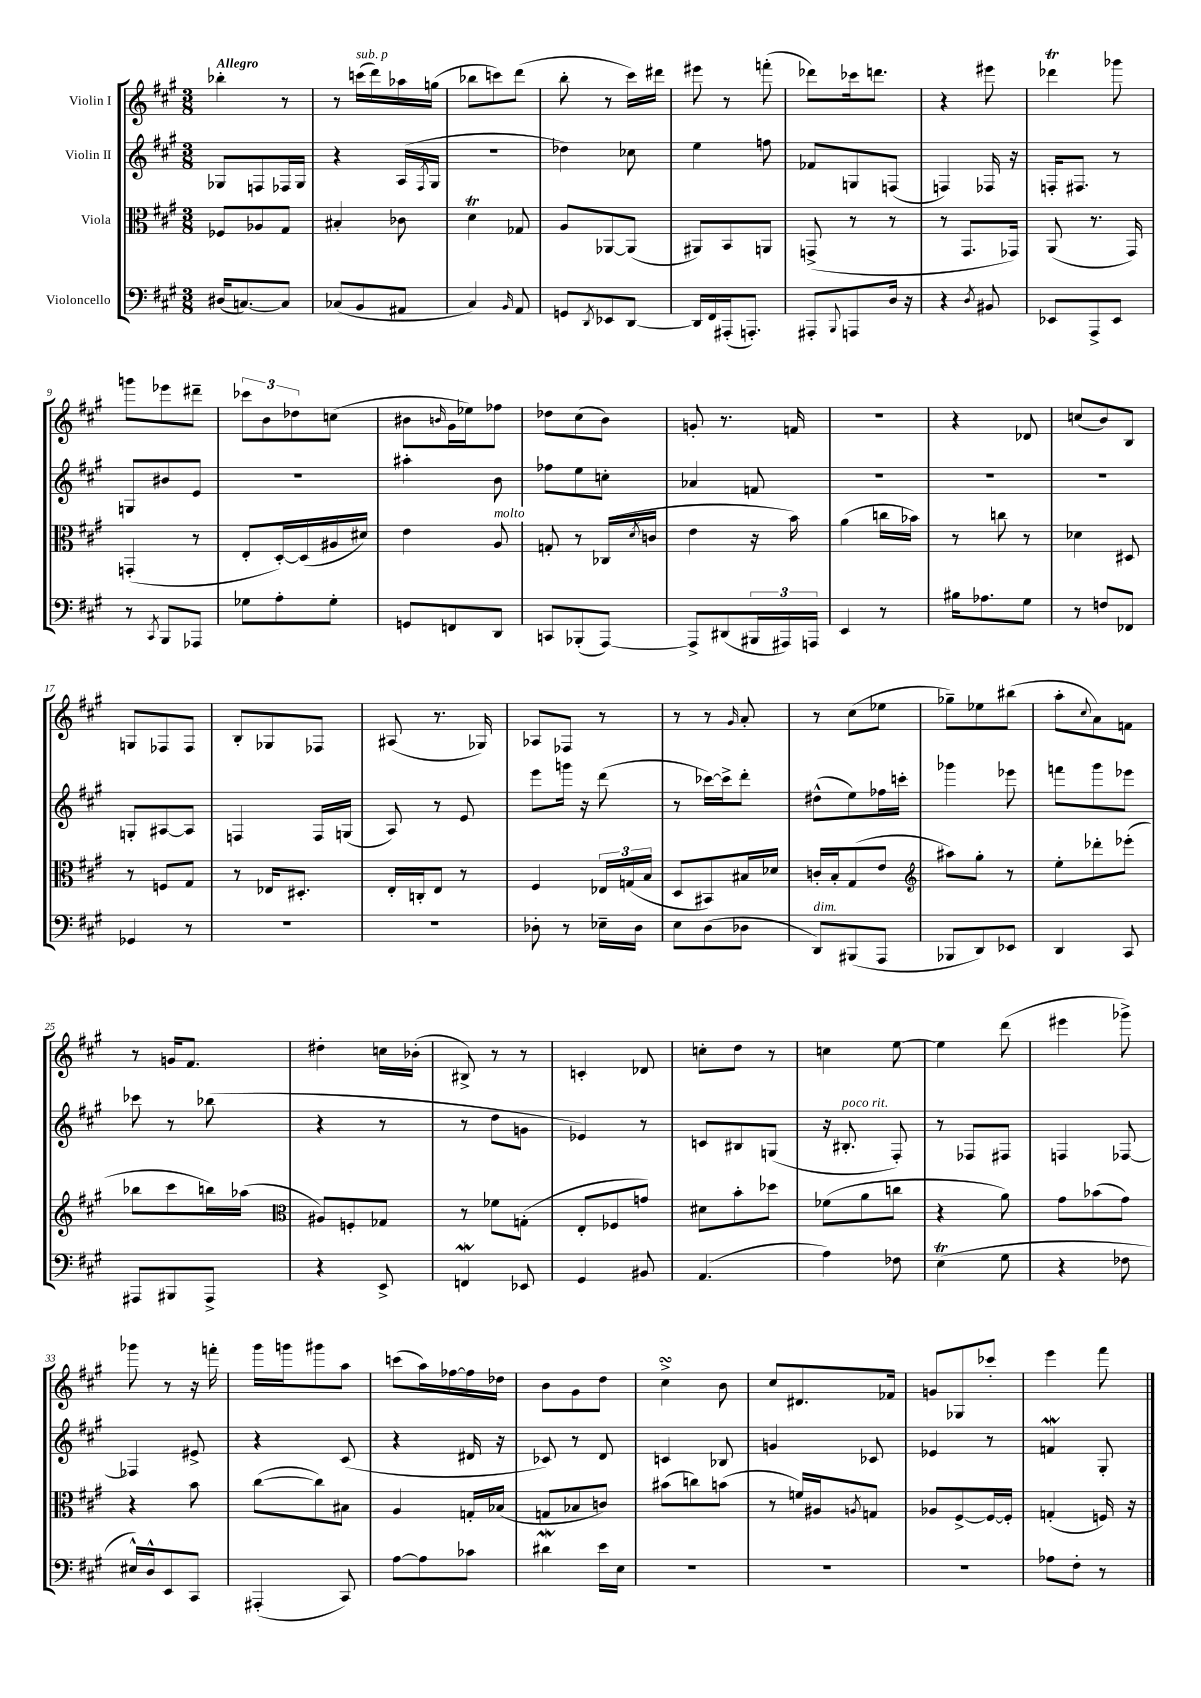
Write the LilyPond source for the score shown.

<<
\new StaffGroup <<
\new Staff = "s0" \with { instrumentName = "Violin I" } {
    \clef treble \key a \major \numericTimeSignature \time 3/8 \tempo "Allegro"
    bes''4-. r8 |
    r8 c'''16^\markup { \italic "sub. p" }( d'''16) aes''16 g''16( |
    bes''8 c'''8) d'''8( |
    b''8-. r8 cis'''16) dis'''16 |
    eis'''8 r8 f'''8-.( |
    des'''8) ces'''16 d'''8. |
    r4 eis'''8 |
    des'''4\trill ges'''8 |
    g'''8 ees'''8 dis'''8-- |
    \tuplet 3/2 { ces'''8 b'8 des''8 } c''8( |
    bis'8 \grace { b'16 } gis'16 ees''16) fes''8 |
    des''8 cis''8( b'8) |
    g'8-. r8. f'16 |
    R4. |
    r4 des'8 |
    c''8( b'8) b8 |
    g8 fes8 fes8 |
    b8-. ges8 fes8 |
    ais8( r8. ges16) |
    aes8 fes8 r8 |
    r8 r8 \grace { gis'16 } a'8-. |
    r8 cis''8( ees''8 |
    ges''8--) ees''8 bis''8( |
    a''8-. \appoggiatura { cis''8 } a'8) f'8 |
    r8 g'16 fis'8. |
    dis''4-. c''16 bes'16-.( |
    bis8->) r8 r8 |
    c'4-. des'8 |
    c''8-. d''8 r8 |
    c''4 e''8~ |
    e''4 d'''8( |
    eis'''4 ges'''8->) |
    ges'''8 r8 r16 f'''16-. |
    gis'''16 g'''16 gis'''8 a''8 |
    c'''8( a''16) fes''16~ fes''16 des''16 |
    b'8 gis'8 d''8 |
    cis''4->\turn b'8 |
    cis''8 dis'8. fes'16 |
    g'8 ges8 ces'''8-. |
    e'''4 fis'''8 \bar "|." |
}
\new Staff = "s1" \with { instrumentName = "Violin II" } {
    \clef treble \key a \major \numericTimeSignature \time 3/8
    ges8 f8 fes16 ges16 |
    r4 a16( \acciaccatura { fis8 } gis16 |
    R4. |
    des''4) ces''8 |
    e''4 f''8 |
    fes'8 g8 f8( |
    f4) fes16 r16 |
    f16-. fis8. r8 |
    g8 bis'8 e'8 |
    r4. |
    ais''4-. b'8 |
    fes''8 e''8 c''8-. |
    aes'4 f'8 |
    R4. |
    R4. |
    R4. |
    g8-. ais8~ ais8 |
    f4 f16 g16( |
    a8) r8 e'8 |
    e'''8 g'''16 r16 d'''8( |
    r8 ces'''16~) ces'''16-> d'''8-. |
    dis''8-^( e''8) fes''16 c'''16-. |
    ges'''4 ees'''8 |
    f'''8 gis'''8 ees'''8 |
    ces'''8 r8 bes''8( |
    r4 r8 |
    r8 d''8 g'8 |
    ees'4) r8 |
    c'8 bis8 g8( |
    r16 bis8.-.^\markup { \italic "poco rit." } fis8-.) |
    r8 fes8 fis8 |
    f4 fes8~ |
    fes4 eis'8-> |
    r4 cis'8( |
    r4 dis'16 r16 |
    ces'8) r8 d'8 |
    c'4 bes8 |
    g'4 ces'8 |
    ees'4 r8 |
    f'4\mordent gis8-. \bar "|." |
}
\new Staff = "s2" \with { instrumentName = "Viola" } {
    \clef alto \key a \major \numericTimeSignature \time 3/8
    fes8 aes8 gis8 |
    bis4-. ces'8 |
    d'4\trill ges8 |
    a8 aes,8~ aes,8( |
    ais,8) b,8 a,8 |
    g,8->( r8 r8 |
    r8 gis,8. ges,16) |
    a,8( r8. gis,16) |
    g,4-.( r8 |
    e8-. d16~-.) d16( ais16 dis'16) |
    e'4 a8^\markup { \italic "molto" } |
    g8-. r8 ces16( \acciaccatura { d'8 } c'16 |
    e'4 r16 b'16) |
    a'4( c''16 bes'16) |
    r8 c''8 r8 |
    des'4 dis8 |
    r8 f8 gis8 |
    r8 ees16 dis8.-. |
    e16-. c16-. e8 r8 |
    fis4 \tuplet 3/2 { ees16 g16( b16 } |
    d8 bis,8) bis16 des'16 |
    c'16-. b16-. gis8( e'8 |
    \clef treble ais''8) gis''8-. r8 |
    e''8-. des'''8-. ees'''8-.( |
    bes''8 cis'''8 b''16) aes''16( |
    \clef alto ais8) f8-. ges8 |
    r8 fes'8 g8-.( |
    e8-. fes8 g'8) |
    dis'8 b'8-. des''8 |
    fes'8( a'8 c''8 |
    r4 a'8) |
    gis'8 bes'8( gis'8) |
    r4 b'8 |
    cis''8~( cis''8) bis8 |
    a4 g16-. bes16( |
    g8 bes8 c'8) |
    bis'8( c''8) b'8( |
    r8 f'16) ais16 \acciaccatura { a8 } g8 |
    aes8 fis8~-> fis16~ fis16-. |
    g4-.( f16) r16 \bar "|." |
}
\new Staff = "s3" \with { instrumentName = "Violoncello" } {
    \clef bass \key a \major \numericTimeSignature \time 3/8
    dis16( c8.~) c8 |
    ces8( b,8 ais,8 |
    cis4) \grace { b,16 } a,8 |
    g,8 \acciaccatura { d,8 } ees,8 d,8~ |
    d,16 fis,16 ais,,16-.( a,,8.-.) |
    ais,,8-. \appoggiatura { b,,8 } a,,8 d16 r16 |
    r4 \acciaccatura { d8 } bis,8 |
    ees,8 a,,8-> ees,8 |
    r8 \acciaccatura { cis,8 } b,,8 aes,,8 |
    ges8 a8-. ges8-. |
    g,8 f,8 d,8 |
    c,8 bes,,8-.( a,,8~) |
    a,,8-> dis,8( \tuplet 3/2 { bis,,16 ais,,16) a,,16 } |
    e,4 r8 |
    bis16 aes8. gis8 |
    r8 f8 fes,8 |
    ges,4 r8 |
    R4. |
    R4. |
    des8-. r8 ees16-- des16 |
    e8 d8( des8 |
    d,8^\markup { \italic "dim." }) bis,,8( a,,8 |
    bes,,8 d,8) ees,8 |
    d,4 cis,8 |
    ais,,8 bis,,8 ais,,8-> |
    r4 e,8-> |
    f,4\mordent ees,8 |
    gis,4 bis,8 |
    a,4.( |
    a4) fes8 |
    e4\trill( gis8 |
    r4 fes8 |
    eis16-^) d16-^ e,8 cis,8 |
    ais,,4-.( cis,8) |
    a8~ a8 ces'8 |
    dis'4\mordent e'16 e16 |
    R4. |
    R4. |
    R4. |
    aes8 fis8-. r8 \bar "|." |
}
>>
>>
